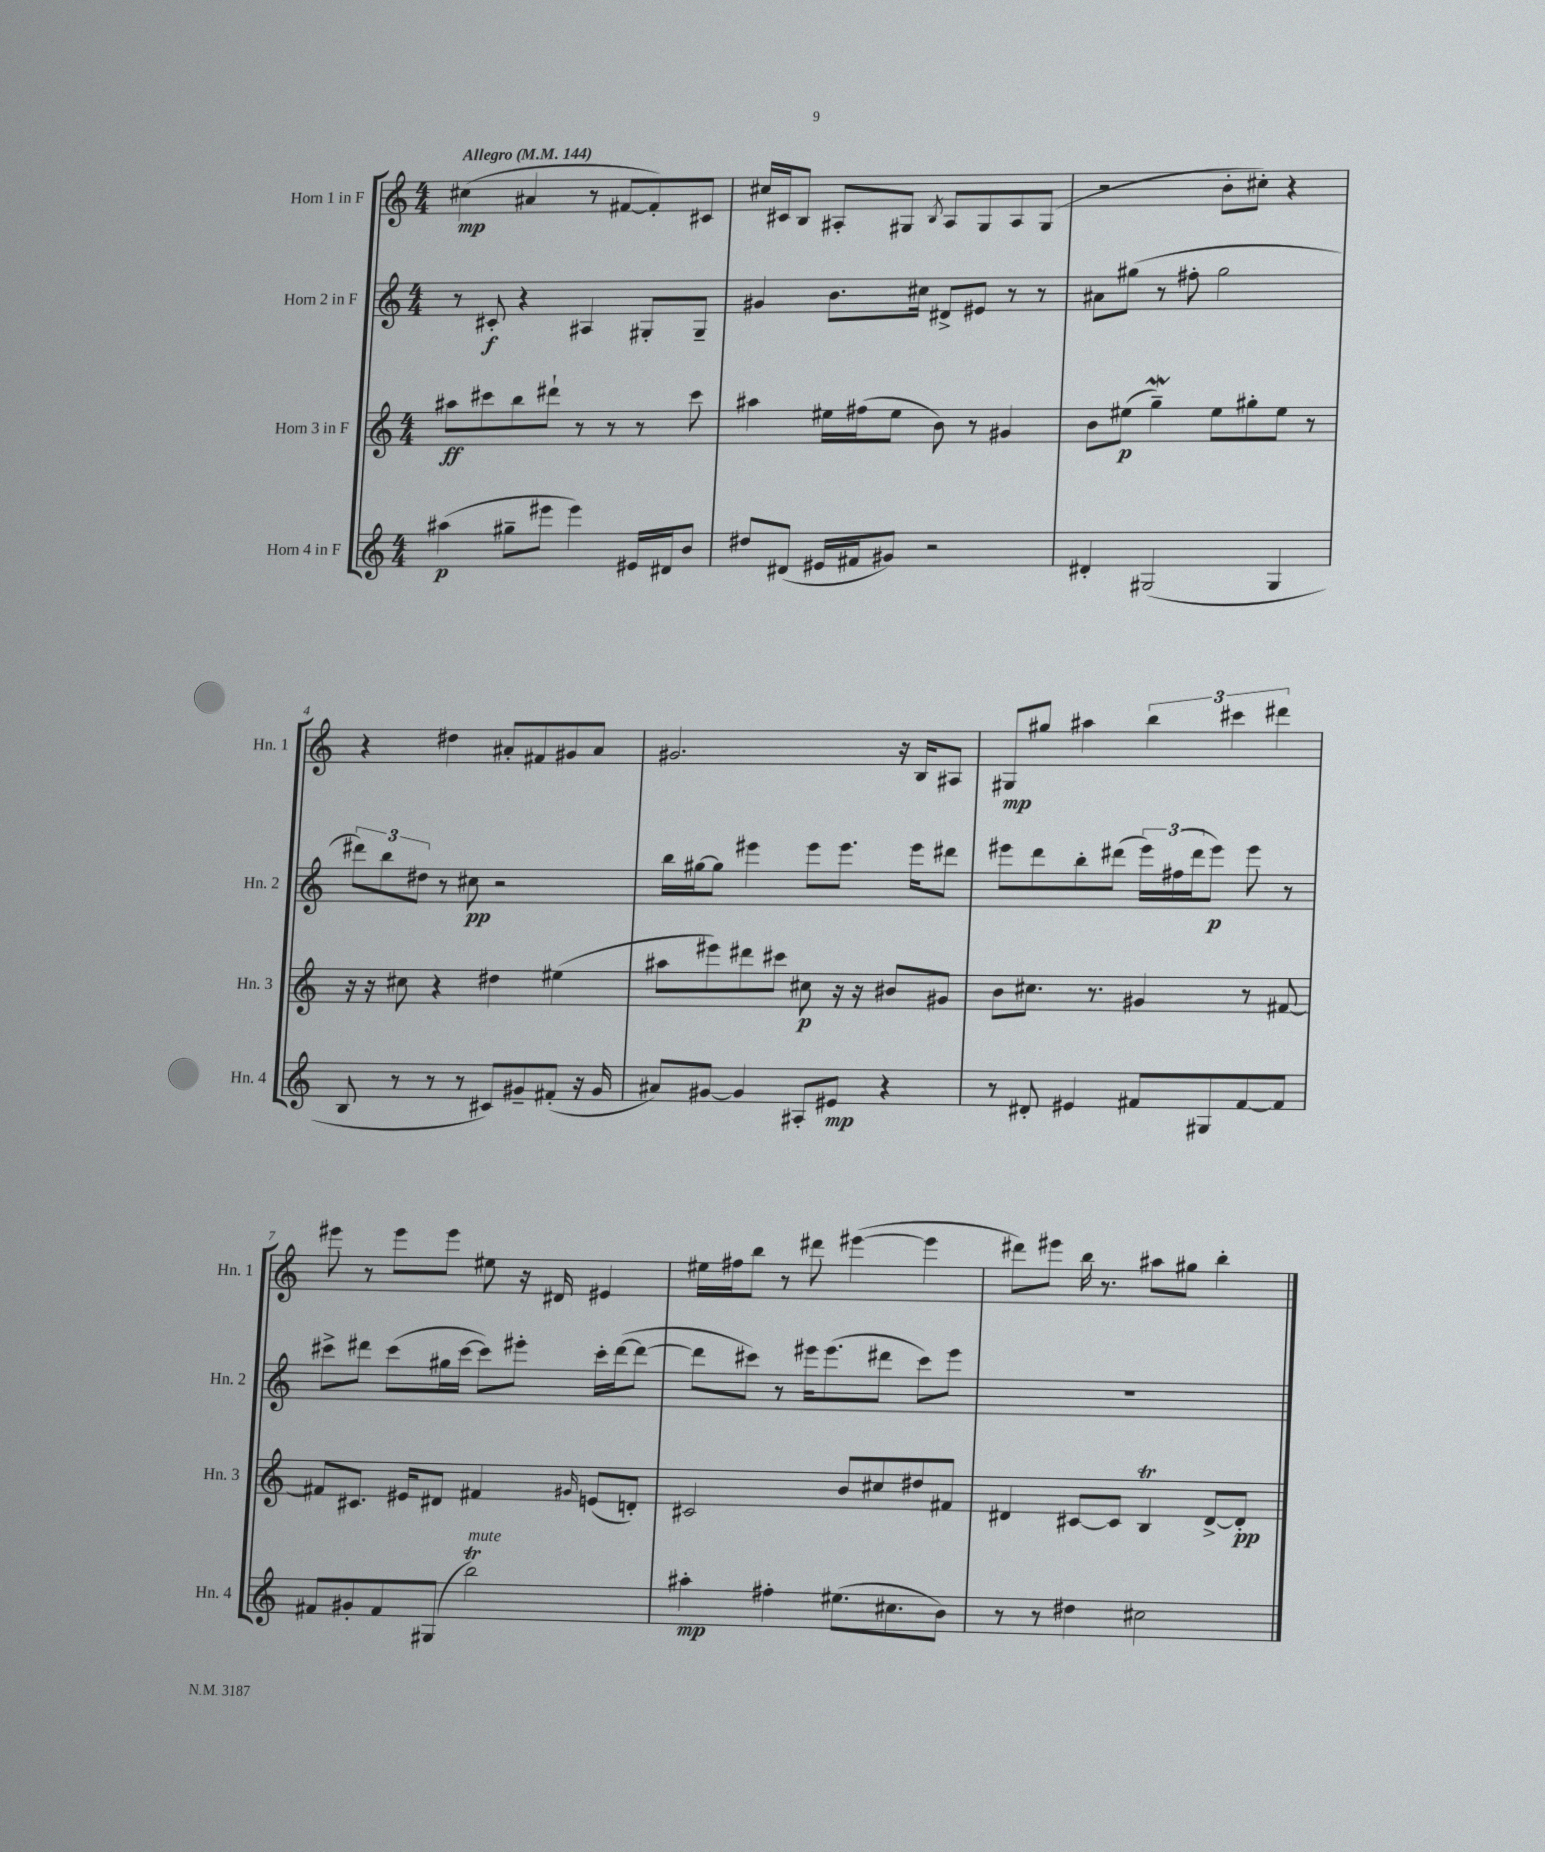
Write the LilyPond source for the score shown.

<<
\new StaffGroup <<
\new Staff = "s0" \with { instrumentName = "Horn 1 in F" shortInstrumentName = "Hn. 1" } {
    \clef treble \key c \major \numericTimeSignature \time 4/4 \tempo "Allegro" 4 = 144
    cis''4\mp( ais'4 r8 fis'8~ fis'8-.) cis'8 |
    cis''16 cis'16 b8 ais8-. gis8 \acciaccatura { b8 } ais8 gis8 ais8 gis8( |
    r2 b'8-. cis''8-.) r4 |
    r4 dis''4 ais'8-. fis'8 gis'8 ais'8 |
    gis'2. r16 b16 ais8 |
    gis8\mp gis''8 ais''4 \tuplet 3/2 { b''4 cis'''4 dis'''4 } |
    eis'''8 r8 eis'''8 eis'''8 eis''8 r16 dis'16 eis'4 |
    eis''16 fis''16 b''8 r8 dis'''8 eis'''4~( eis'''4 |
    dis'''8) eis'''8 b''16 r8. ais''8 gis''8 b''4-. \bar "|." |
}
\new Staff = "s1" \with { instrumentName = "Horn 2 in F" shortInstrumentName = "Hn. 2" } {
    \clef treble \key c \major \numericTimeSignature \time 4/4
    r8 cis'8-.\f r4 ais4 gis8-. gis8-- |
    gis'4 b'8. cis''16 dis'8-> eis'8 r8 r8 |
    ais'8 gis''8( r8 fis''8-. gis''2 |
    \tuplet 3/2 { dis'''8) b''8 dis''8 } r8 cis''8\pp r2 |
    b''16 gis''16~ gis''8 eis'''4 eis'''8 eis'''8. eis'''16 dis'''8 |
    eis'''8 d'''8 b''8-. dis'''8( \tuplet 3/2 { eis'''16) fis''16( dis'''16 } eis'''8\p) eis'''8 r8 |
    cis'''8-> dis'''8 cis'''8( gis''16 cis'''16~ cis'''8) eis'''8-. cis'''16-. dis'''16~( dis'''8~ |
    dis'''8 cis'''8) r8 eis'''16 eis'''8.( dis'''8 cis'''8) eis'''8 |
    R1 \bar "|." |
}
\new Staff = "s2" \with { instrumentName = "Horn 3 in F" shortInstrumentName = "Hn. 3" } {
    \clef treble \key c \major \numericTimeSignature \time 4/4
    ais''8\ff cis'''8 b''8 dis'''8-! r8 r8 r8 cis'''8 |
    ais''4 eis''16 fis''16( eis''8 b'8) r8 gis'4 |
    b'8 eis''8\p( g''4--\mordent) eis''8 gis''8-. eis''8 r8 |
    r16 r16 cis''8 r4 dis''4 eis''4( |
    ais''8 eis'''8) dis'''8 cis'''8 cis''8\p r16 r16 bis'8 gis'8 |
    b'8 cis''8. r8. gis'4 r8 fis'8~ |
    fis'8 cis'8. eis'16 dis'8 fis'4 \grace { gis'16 } e'8( d'8-.) |
    cis'2 b'8 cis''8 dis''8 fis'8 |
    dis'4 cis'8~ cis'8 b4\trill dis'8~-> dis'8-.\pp \bar "|." |
}
\new Staff = "s3" \with { instrumentName = "Horn 4 in F" shortInstrumentName = "Hn. 4" } {
    \clef treble \key c \major \numericTimeSignature \time 4/4
    ais''4\p( gis''8-- eis'''8 eis'''4) eis'16 dis'16 b'8 |
    dis''8 dis'8( eis'16 fis'16 gis'8) r2 |
    dis'4-. gis2( gis4 |
    b8 r8 r8 r8 cis'8) gis'8-- fis'8-.( r16 gis'16 |
    ais'8) gis'8~ gis'4 ais8-. eis'8\mp r4 |
    r8 dis'8-. eis'4 fis'8 gis8 fis'8~ fis'8 |
    fis'8 gis'8-. fis'8 gis8( b''2\trill^\markup { \italic "mute" }) |
    ais''4-.\mp fis''4-. eis''8.( cis''8. b'8) |
    r8 r8 dis''4 cis''2 \bar "|." |
}
>>
>>
